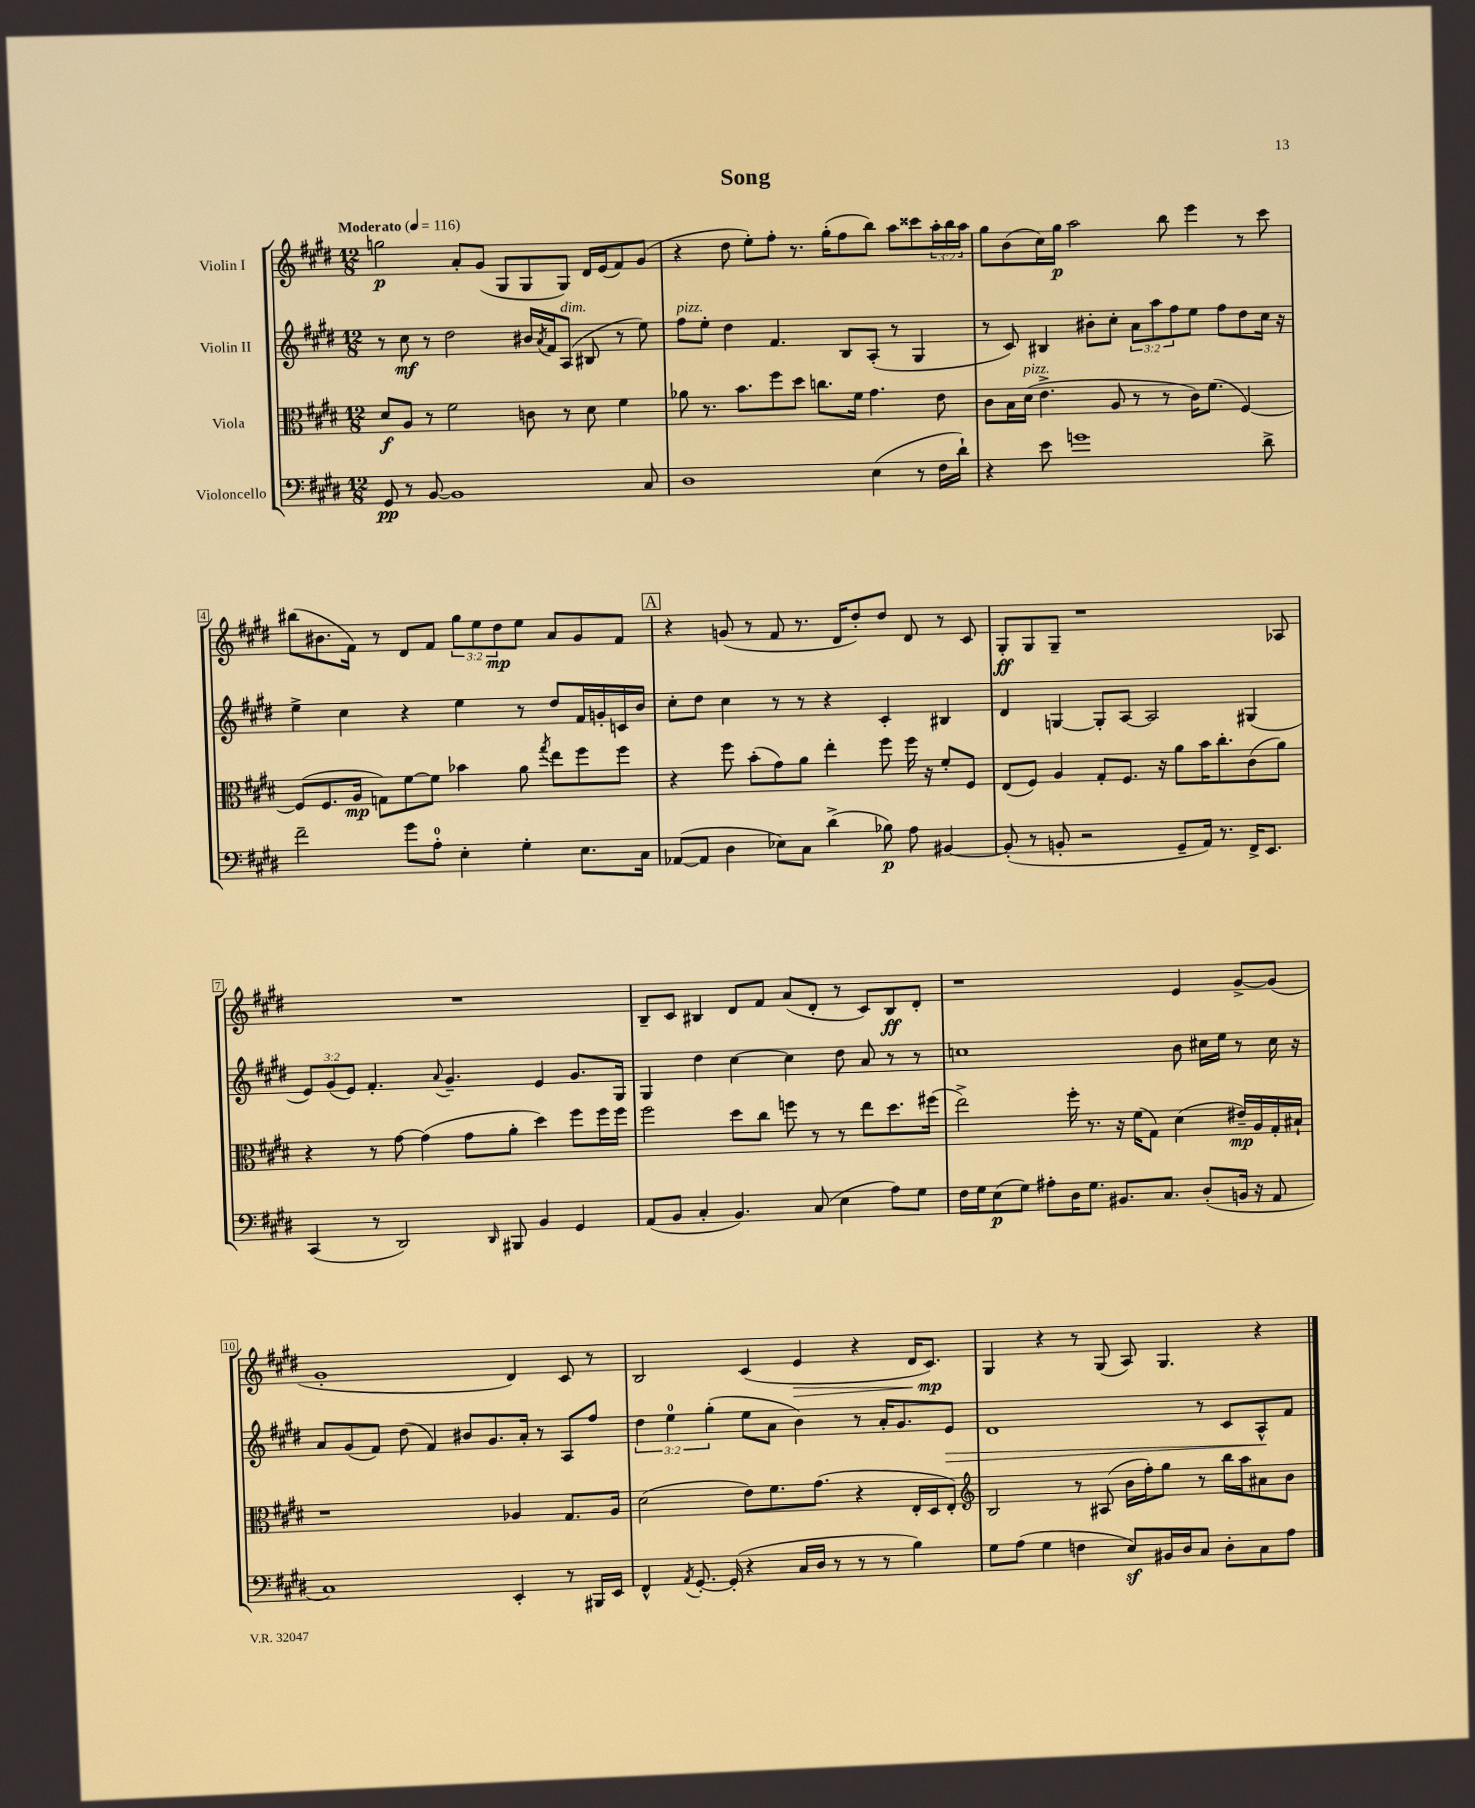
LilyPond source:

\header { title = "Song" }
<<
\new StaffGroup <<
\new Staff = "s0" \with { instrumentName = "Violin I" } {
    \clef treble \key e \major \numericTimeSignature \time 12/8 \override Staff.TupletNumber.text = #tuplet-number::calc-fraction-text \tempo "Moderato" 4 = 116
    g''2\p a'8-. gis'8( gis8 gis8 gis8) dis'16 e'16( fis'8) gis'8( |
    r4 dis''8 e''8-.) fis''8-. r8. gis''16-.( fis''8 b''8) a''8 cisis'''8 \tuplet 3/2 { a''16-. b''16 a''16 } |
    gis''8 b'8( cis''16) gis''16\p a''2 b''8 e'''4 r8 cis'''8 |
    bis''8( bis'8. fis'16) r8 dis'8 fis'8 \tuplet 3/2 { gis''8 e''8 dis''8\mp } e''8 a'8 gis'8 fis'8 |
    \mark \markup { \box "A" } r4 g'8( r8 fis'8 r8. dis'16 dis''8-.) dis''8 dis'8 r8 cis'8 |
    gis8-.\ff gis8 gis8-- r1 aes8 |
    R1. |
    b8-- cis'8 bis4 dis'8 fis'8 a'8( dis'8-. r8 cis'8) bis8\ff dis'8-. |
    r1 e'4 gis'8~-> gis'8( |
    gis'1-. dis'4) cis'8 r8 |
    b2 cis'4( e'4\> r4 dis'16 cis'8.\mp\!) |
    gis4 r4 r8 gis8( a8) gis4. r4 \bar "|." |
}
\new Staff = "s1" \with { instrumentName = "Violin II" } {
    \clef treble \key e \major \numericTimeSignature \time 12/8 \override Staff.TupletNumber.text = #tuplet-number::calc-fraction-text
    r8 cis''8\mf r8 dis''2 bis'16 \acciaccatura { a'8 } fis'16 a8^\markup { \italic "dim." }( bis8 r8 e''8) |
    fis''8^\markup { \italic "pizz." } e''8-. dis''4 fis'4. b8 a8-.( r8 gis4 |
    r8 cis'8) bis4 bis'8-. cis''8-. \tuplet 3/2 { a'8 a''8 fis''8 } e''8 fis''8 dis''8 cis''16 r16 |
    e''4-> cis''4 r4 e''4 r8 dis''8 fis'16 g'16-. c'16 b'16 |
    \mark \markup { \box "A" } cis''8-. dis''8 cis''4 r8 r8 r4 cis'4-. bis4 |
    dis'4 g4~ g8-. a8~ a2 gis4( |
    \tuplet 3/2 { e'8) gis'8( e'8) } fis'4.-. \appoggiatura { a'8 } gis'4.-- e'4 gis'8. gis16 |
    gis4 dis''4 cis''4~ cis''4 dis''8 a'8 r8 r8 |
    c''1 b'8 cis''16 e''16 r8 cis''16 r16 |
    a'8 gis'8( fis'8) dis''8( fis'4) bis'8 gis'8. a'16-. r8 a8 fis''8 |
    \tuplet 3/2 { dis''4 e''4-0 gis''4-.( } e''8 a'8 b'4) r8 a'16-. gis'8. e'8\> |
    dis'1 r8 cis'8 a8-^\! fis'8 \bar "|." |
}
\new Staff = "s2" \with { instrumentName = "Viola" } {
    \clef alto \key e \major \numericTimeSignature \time 12/8
    dis'8\f a8 r8 fis'2 c'8 r8 dis'8 fis'4 |
    aes'8 r8. b'8. fis''8 dis''8 c''8. fis'16 gis'4. e'8 |
    cis'8 b16 dis'16^\markup { \italic "pizz." }( e'4.-> a8 r8 r8 cis'16) fis'8.( fis4~) |
    fis8( fis8. a16\mp g8) fis'8~ fis'8 bes'4 a'8 \acciaccatura { gis''8 } e''8 fis''8 fis''8 |
    \mark \markup { \box "A" } r4 fis''8 b'8-.( gis'8) a'8 e''4-. fis''8 fis''16 r16 fis'8-. fis8 |
    e8( fis8) a4 gis8-. fis8. r16 a'8 b'16 cis''8.-. cis'8( a'8) |
    r4 r8 gis'8~ gis'4( gis'8 a'8-. dis''4) fis''8 fis''16 fis''16 |
    fis''2 dis''8 cis''8 f''8 r8 r8 e''8 dis''8. fis''16( |
    e''2->) fis''16-. r8. r16 fis'16( gis8) dis'4( eis'16--\mp) a16 gis16-. bis16-! |
    r1 aes4 gis8. aes16 |
    dis'2( e'8) fis'8. gis'8.( r4 e16-. dis16 e8-.) |
    \clef treble b2 r8 ais8( b'16 fis''16-.) gis''8 r8 b''16 a''16 ais'8 b'8 \bar "|." |
}
\new Staff = "s3" \with { instrumentName = "Violoncello" } {
    \clef bass \key e \major \numericTimeSignature \time 12/8
    gis,8\pp r8 b,8~ b,1 cis8 |
    dis1 e4( r8 fis16 dis'16-!) |
    r4 e'8 g'1 dis'8-> |
    fis'2-- gis'8 a8-0-. e4-. gis4-. e8. cis16 |
    \mark \markup { \box "A" } aes,8~( aes,8 dis4 ees8) cis8 dis'4->( bes8\p) a8 bis,4~ |
    bis,8-.( r8 b,8-. r2 gis,8-- a,16) r8. fis,16-> e,8. |
    cis,4( r8 dis,2) \grace { dis,16 } bis,,8 b,4 gis,4 |
    a,8( b,8 cis4-. b,4.) cis8( e4 a8) gis8 |
    fis16 gis16 e8\p( gis8) ais8-. dis16 gis8. bis,8. cis8. dis8-.( b,16 r16 a,8 |
    cis1) e,4-. r8 bis,,16 e,16 |
    fis,4-^ \acciaccatura { a,8 } gis,8.~-. gis,16-.( r4 cis16 dis16 r8 r8 r8 b4) |
    gis8 a8( gis4 f4 e8\sf) bis,16 dis16 cis8 dis8-. cis8 a8 \bar "|." |
}
>>
>>
\layout { \context { \Score \override BarNumber.stencil = #(make-stencil-boxer 0.1 0.3 ly:text-interface::print) } }
